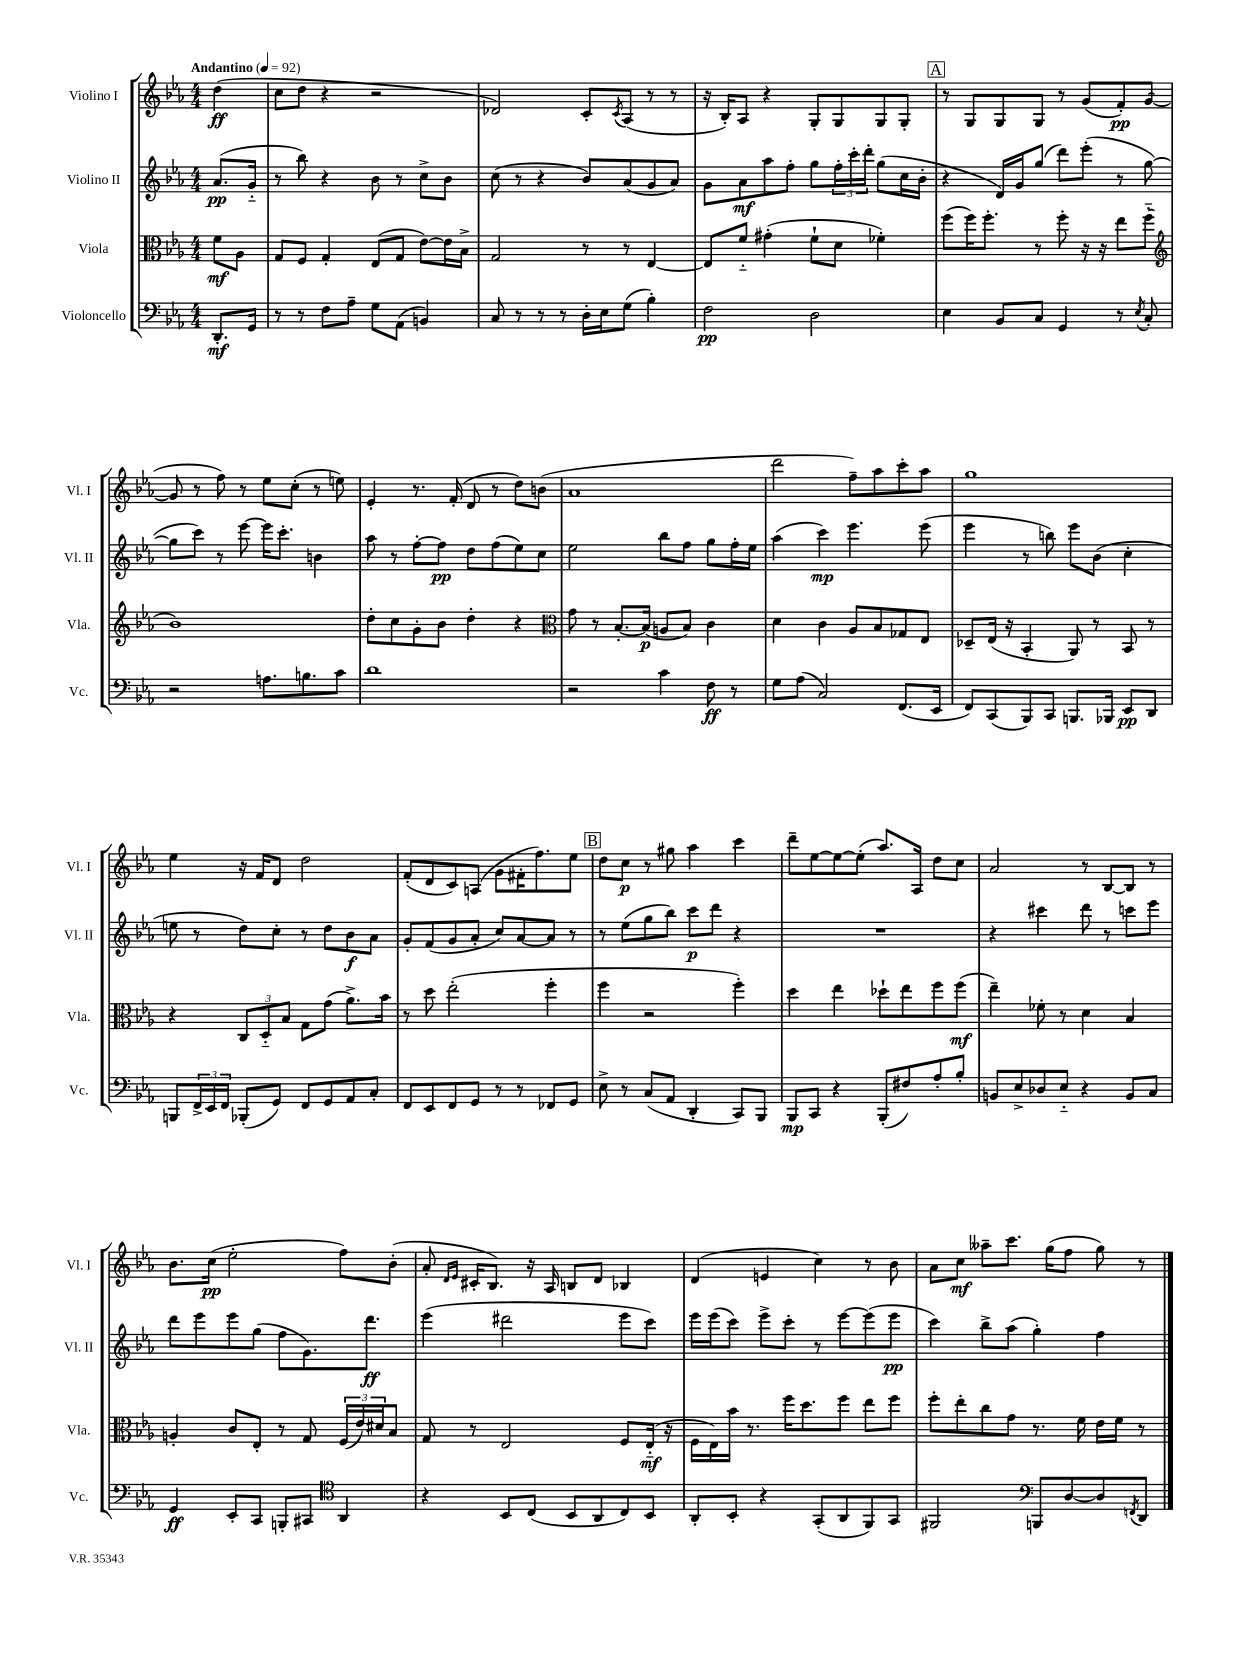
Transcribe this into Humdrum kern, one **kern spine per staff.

**kern	**kern	**kern	**kern
*staff4	*staff3	*staff2	*staff1
*clefF4	*clefC3	*clefG2	*clefG2
*k[b-e-a-]	*k[b-e-a-]	*k[b-e-a-]	*k[b-e-a-]
*M4/4	*M4/4	*M4/4	*M4/4
*MM92	*MM92	*MM92	*MM92
8.DD'	8f	(8.a-	(4dd
.	8A-	.	.
16GG	.	16g'~	.
=	=	=	=
8r	8G	8r	8cc
8r	8F	8bb-)	8dd
8F	4G'	4r	4r
8A-~	.	.	.
8G	(8E-	8b-	2r
(8AA-	8G	8r	.
4BB)	[8e-)	8cc^	.
.	16e-]	8b-	.
.	16B-^	.	.
=	=	=	=
8C	2G	(8cc	2d-)
8r	.	8r	.
8r	.	4r	.
8r	.	.	.
16D'	8r	8b-)	8c'
16E-	.	.	.
.	.	.	8qc
(8G	8r	(8a-	(8A-
4B-')	[4E-	8g	8r
.	.	8a-)	8r
=	=	=	=
2F	8E-]	8g	16r
.	.	.	16B-')
.	8f'~	8a-	8A-
.	(4g#'	8aa-	4r
.	.	8ff'	.
2D	8f`	8gg	8G'
.	8d	24ff'	8G
.	.	24ccc'	.
.	.	24ddd'	.
.	4f-')	(8gg	8G
.	.	16cc	8G'
.	.	16b-'	.
=	=	=	=
4E-	(8ff	4r	8r
.	16ff)	.	8G
.	8.ff'	.	.
8BB-	.	16d)	8G
.	.	16g	.
8C	8r	(8gg	8G
4GG	8ff'	8ddd)	8r
.	16r	(8eee-'	(8g
.	16r	.	.
8r	8ee-	8r	8f')
8qE-	.	.	.
8C'	(8ff'~	[8gg	([8g
=	=	=	=
*	*clefG2	*	*
2r	1b-)	8gg]	8g]
.	.	8ccc)	8r
.	.	8r	8ff)
.	.	[8eee-	8r
8.A	.	16eee-]	8ee-
.	.	8.ccc'	.
.	.	.	(8cc'
8.B	.	.	.
.	.	4b	8r
8c	.	.	8ee)
=	=	=	=
1d	8dd'	8aa-	4e-'
.	8cc	8r	.
.	8g'	[8ff'	8.r
.	8b-	8ff]	.
.	.	.	(16f'
.	4dd'	8dd	8d
.	.	(8ff	8r
.	4r	8ee-)	8dd)
.	.	8cc	(8b
=	=	=	=
*	*clefC3	*	*
2r	8g	2ee-	1a-
.	8r	.	.
.	[8.B-'	.	.
.	(16B-]	.	.
4c	8A	8bb-	.
.	8B-)	8ff	.
8F	4c	8gg	.
8r	.	16ff'	.
.	.	16ee-	.
=	=	=	=
8G	4d	(4aa-	2ddd
(8A-	.	.	.
2C)	4c	4ccc)	.
.	8A-	4.eee-	8ff~)
.	8B-	.	8aa-
(8.FF	8G-	.	8ccc'
.	8E-	(8eee-	8aa-
16EE-	.	.	.
=	=	=	=
8FF)	8D-~	4eee-	1gg
(8CC	(16E-	.	.
.	16r	.	.
8BBB-)	4BB-'	8r	.
8CC	.	8bb)	.
8.BBB	8AA-)	8eee-	.
.	8r	(8b-	.
16BBB-	.	.	.
8EE-	8BB-	4cc'	.
8DD	8r	.	.
=	=	=	=
8BBB	4r	8ee	4ee-
24FF^	.	8r	.
24EE-	.	.	.
24FF	.	.	.
(8BBB-'	12C	8dd)	16r
.	.	.	16f
.	12D'~	.	.
8GG)	.	8cc'	8d
.	12B-	.	.
8FF	8G	8r	2dd
8GG	(8g	8dd	.
8AA-	8.a-^)	8b-	.
8C'	.	8a-	.
.	16b-	.	.
=	=	=	=
8FF	8r	8g'	(8f'
8EE-	8dd	(8f	8d
8FF	(2ee-'	8g	8c)
8GG	.	8a-'	(8A
8r	.	8cc)	8g
8r	.	[8a-	16f#'
.	.	.	8.ff)
8FF-	4ff'	8a-]	.
8GG	.	8r	8ee-
=	=	=	=
8E-^	4ff	8r	8dd
8r	.	(8ee-	8cc
(8C	2r	8gg	8r
8AA-	.	8bb-)	8gg#
4DD'	.	8ccc	4aa-
.	.	8ddd	.
8CC)	4ff')	4r	4ccc
8BBB-	.	.	.
=	=	=	=
8BBB-	4dd	1r	8ddd~
8CC	.	.	[8ee-
4r	4ee-	.	8ee-_
.	.	.	(8ee-']
(8BBB-'	8dd-`	.	8.aa-)
8F#)	8ee-	.	.
.	.	.	16A-
8A-'	8ff	.	8dd
8B-'	(8ff	.	8cc
=	=	=	=
8BB	4ee-~)	4r	2a-
8E-^	.	.	.
8D-	8f-'	4ccc#	.
8E-'~	8r	.	.
4r	4d	8ddd	8r
.	.	8r	[8B-
8BB	4B-	8ccc	8B-]
8C	.	8eee-	8r
=	=	=	=
4GG	4A'	8ddd	8.b-
.	.	8eee-	.
.	.	.	(16cc
8EE-'	8c	8eee-	2ee-'
8CC	8E-'	(8gg	.
8BBB'	8r	8ff	.
8CC#	8G	8.g)	.
*clefC4	*	*	*
4AA-	(24F	.	8ff)
.	24e-)	.	.
.	.	8.ddd	.
.	24d#	.	.
.	8B-	.	(8b-'
=	=	=	=
4r	8G	(4eee-	8a-'
.	.	.	16qqd
.	.	.	16qqe-
.	8r	.	16c#'
.	.	.	8.B-)
8BB-	2E-	2ddd#	.
(8C	.	.	16r
.	.	.	16A-
8BB-	.	.	8B
8AA-	.	.	8d
8C)	8F	8eee-	4B-
8BB-	(16E-'~	8ccc)	.
.	16r	.	.
=	=	=	=
8AA-'	16F	16eee-	(4d
.	16E-)	(16eee-	.
8BB-'	16b-	8ccc)	.
.	8.r	.	.
4r	.	8eee-^	4e
.	16ff	8ccc'	.
.	8.dd	.	.
(8GG'	.	8r	4cc)
8AA-	8ff	[8eee-	.
8FF)	8ee-	(8eee-]	8r
8GG	8ff	8eee-	8b-
=	=	=	=
2FF#	8ff'	4ccc)	8a-
.	8ee-'	.	8cc
.	8cc	8bb-^	8aa--~
.	8g	(8aa-	8.ccc
*clefF4	*	*	*
8BBB	8.r	4gg')	.
.	.	.	(16gg
[8D	.	.	8ff
.	16f	.	.
8D]	16e-	4ff	8gg)
.	16f	.	.
8qFF	.	.	.
8DD	8r	.	8r
==	==	==	==
*-	*-	*-	*-
